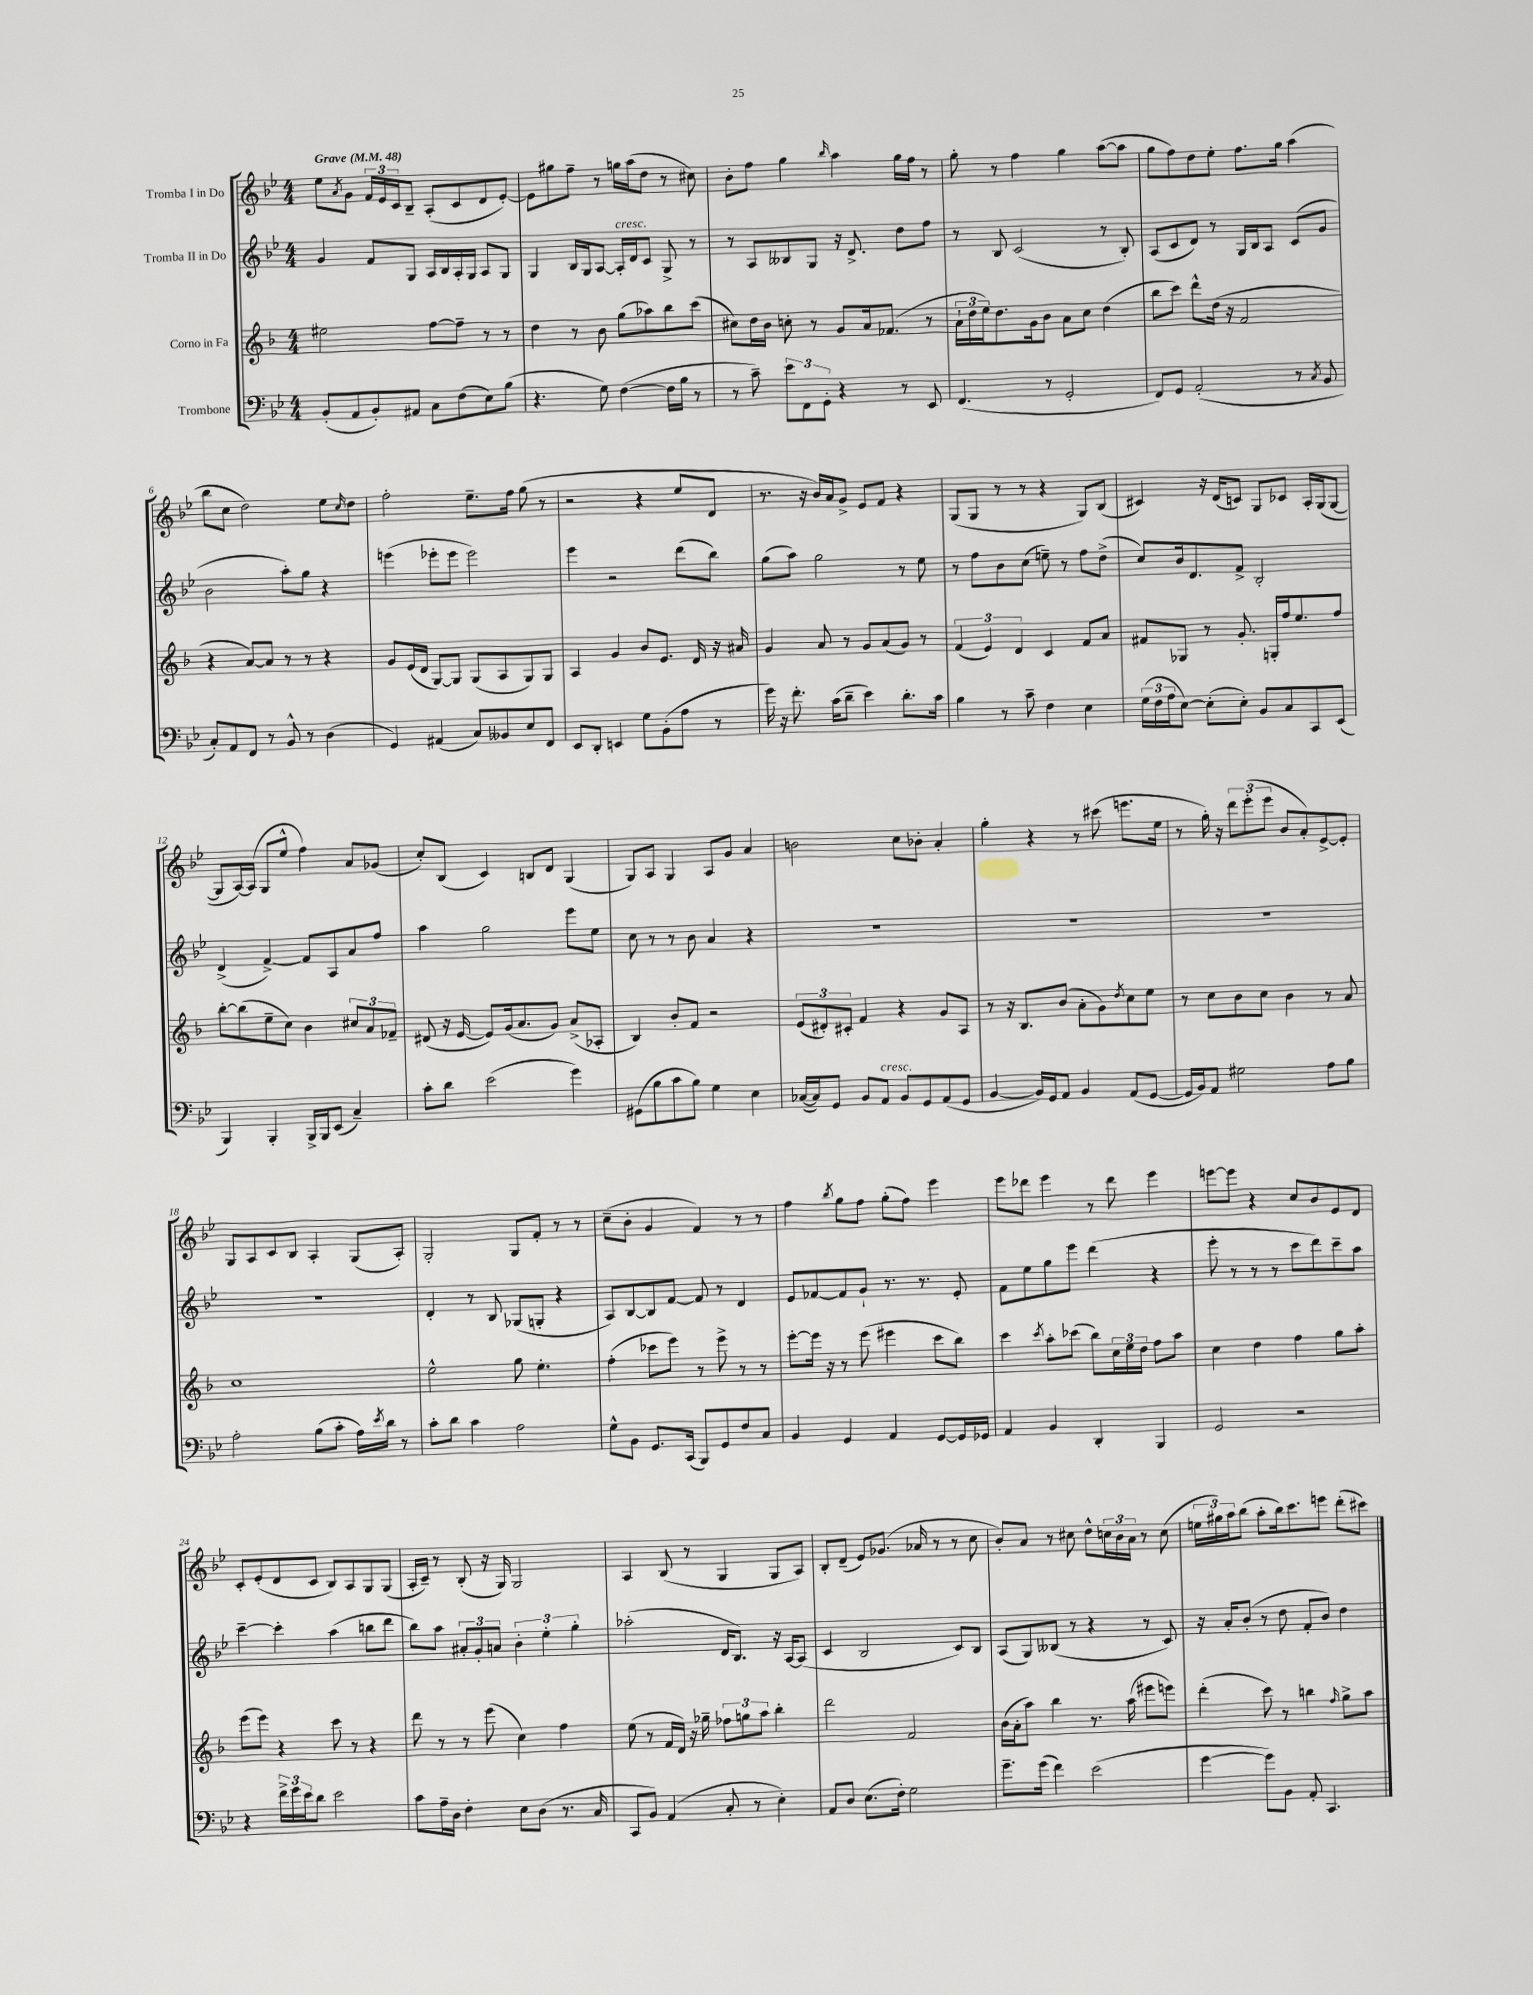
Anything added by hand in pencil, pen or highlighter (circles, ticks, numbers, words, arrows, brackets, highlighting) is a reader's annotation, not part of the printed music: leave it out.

**kern	**kern	**kern	**kern
*staff4	*staff3	*staff2	*staff1
*clefF4	*clefG2	*clefG2	*clefG2
*k[b-e-]	*k[b-]	*k[b-e-]	*k[b-e-]
*M4/4	*M4/4	*M4/4	*M4/4
*MM48	*MM48	*MM48	*MM48
(8BB-'/L	2ee#\	4g/	8ee-\L
.	.	.	8qa/
8AA/	.	.	8g\J
8BB-'/)	.	8f/L	24f/LL
.	.	.	24e-/
.	.	.	24c/J
8AA#/J	.	8G/J	8B-~/J
8C\L	[8ff\L	16A/LL	(8A'/L
.	.	16B-/	.
(8F\	8ff~\]J	16A'/	8c/
.	.	16G/JJ	.
8E-\)	8r	8A/L	8d/
(8B-\J	8r	8G/J	[8e-'/J)
=	=	=	=
4.r	4dd\	4G/	8e-\]L
.	.	.	8gg#\
.	8r	16B-/LL	8ff~\J
.	.	16G/J	.
8G\)	8b-\	[8A/J	8r
([4F\	(8gg\L	16A'/]LL	16gg\LL
.	.	16d/J	(16aa\J
.	8aa-\)	8c/J	8dd\J
16F\]LL	8bb-\	8G^/	8r
16B-\JJ	.	.	.
8r	(8ccc\J	8r	8cc#\)
=	=	=	=
8r	8cc#\L)	8r	8b-'\L
8c~\)	16dd\L	8A/L	8ff\J
.	16b-\JJ	.	.
12e-\L	8cc'\	8B--/	4gg\
12FF\	.	.	.
.	8r	8G/J	.
12GG'\J	.	.	.
.	.	.	16qqbb-/
4r	8g/L	16r	4aa\
.	.	8.d^/	.
.	16a/k	.	.
.	(8.f-/J	.	.
8r	.	8dd\L	16gg\LL
.	.	.	16ff\JJ
8EE-/	8r	8ff\J	8r
=	=	=	=
(4.FF/	24a`\LL	8r	8gg'\
.	24dd\	.	.
.	24ee\J)	.	.
.	8.dd\	8B-/	8r
.	.	(2c/	4ff\
.	16g\k	.	.
8r	8b-\J	.	.
2GG'/	8a\L	.	4gg\
.	8cc\J	.	.
.	(4dd\	8r	([8aa\L
.	.	8B-'/)	8aa\]J
=	=	=	=
8FF/L)	8bb-\L	(8A/L	8gg\L
8GG/J	8ccc\J)	8c/	8ff\)
(2AA'/	8ddd^^\L	8d/J)	8dd\
.	(16dd\Jk	8r	8ee-'\J
.	16r	.	.
.	2f/	16G/LL	8.ff\L
.	.	16B-/J	.
.	.	8A/J	.
.	.	.	16gg\Jk
8r	.	(8c/L	(4aa\
8qC/	.	.	.
8BB-/	.	8g/J	.
=	=	=	=
8C'/L)	4r	2b-\	8bb-\L
8AA/	.	.	8cc\J
8FF/J	[8a/L)	.	2dd\)
8r	8a/]J	.	.
8BB-^^/	8r	8aa'\L)	.
8r	8r	8gg\J	.
(4D\	4r	4r	8ee-\L
.	.	.	16qqcc/
.	.	.	8dd\J
=	=	=	=
4GG/)	8g/L	(4eee\	2ff'\
.	(16e/L	.	.
.	16d/JJ	.	.
(4AA#/	[8G/L)	8eee-'\L	.
.	8G/]J	8eee-\J	.
8C/L)	(8G/L	2eee-\)	8.ee-~\L
8BB--/	8A/	.	.
.	.	.	16ff\Jk
8E-/	8G/)	.	(8gg\
8FF/J	8G/J	.	8r
=	=	=	=
8EE-/L	4A/	4eee-\	2r
8DD'/J	.	.	.
4EE/	4g/	2r	.
8G\L	8b-/L	.	4r
(8BB-'\	8.e/J	.	.
8A\J	.	(8ddd\L	8ee-/L
.	16d/	.	.
8r	16r	8bb-\J)	8d/J
.	16a#/	.	.
=	=	=	=
16g\)	4g/	(8gg\L	8.r
16r	.	.	.
8.f'\	.	8aa\J)	.
.	.	.	16r
.	8a/	2gg\	16b-/LL)
(16c\LK	.	.	16a/J
8d~\J	8r	.	8g^/J
4e-\)	8g/L	.	8e-/L
.	(8a/	.	8f/J
8.d'\L	8g/J)	8r	4r
.	8r	8ee-\	.
16c\Jk	.	.	.
=	=	=	=
4B-\	(6f/	8r	(8G/L
.	.	8ff\L	8G/J
.	6e/)	.	.
8r	.	8b-\	8r
.	6d/	.	.
8c~\	.	(8cc\J	8r
4F\	4c/	8ee~\)	4r
.	.	8r	.
4E-\	8f/L	8ff\L	8G/L)
.	8a/J	(8dd^\J	(8B-/J
=	=	=	=
(24G\LL	8f#/L	8cc/L)	4c#/)
24F\	.	.	.
24A\J	.	.	.
[8E-\J)	8G-/J	16b-/k	.
.	.	8.d/	.
(8E-'\]L	8r	.	16r
.	.	.	(16d/LK
8E-'\J)	8.g'/	8f^/J	8c/J)
8BB-/L	.	2B-'/	8G/L
.	16G'/LL	.	.
8C/	16ff/J	.	8c-/J
.	8.ee/	.	.
8CC/	.	.	16A'/LL
.	.	.	(16G/J
(8EE-/J	8ff/J	.	[8G/J
=	=	=	=
4BBB-/)	[8bb-'\L	(4d^/	8G/]L
.	(8bb-\]	.	[16A/L)
.	.	.	(16A/]JJ
4BBB-'/	8ee~\	[4f^/)	8G/L
.	8cc\J)	.	8ee-^^/J
16BBB-^/LL	4b-\	8f/]L	4ff\)
16BBB-/J	.	.	.
(8EE-/J	.	8A/	.
4C~/)	12cc#/L	8a/	8a/L
.	12a/	.	.
.	.	8ff/J	(8g-/J
.	12f-~/J	.	.
=	=	=	=
8c'\L	(8d#/	4aa\	8cc'/L)
8d\J	16r	.	(8B-/J
.	[16e/	.	.
(2e-\	8e/]L)	2gg\	4c/)
.	(16g/k	.	.
.	8.a/	.	.
.	.	.	8B/L
.	8g/J)	.	8d/J
4g\)	(8a^/L	8eee-\L	(4G/
.	8A-'/J	8ee-\J	.
=	=	=	=
(8GG#\L	4B-/)	8cc\	8G/L)
8B-\	.	8r	8A/J
8c\	8b-'/L	8r	4G/
8B-\J)	8f/J	8b-\	.
4G\	2r	4a/	8A/L
.	.	.	8g/J
4E-\	.	4r	4a/
=	=	=	=
([16C-/LL	(12e/L	1r	2b\
16C-/]J)	.	.	.
.	12d#'/)	.	.
8GG/J	.	.	.
.	12c#'/J	.	.
8BB-/L	4f/	.	.
8AA/J	.	.	.
8BB-/L	4r	.	8cc\L
8GG/	.	.	8b-'\J
(8AA/	8g/L	.	4a'/
8GG/J	8A/J	.	.
=	=	=	=
[4BB-/	8r	1r	4gg'\
.	16r	.	.
.	8.B-/L	.	.
16BB-/]LL)	.	.	4r
16GG/J	.	.	.
8AA/J	(8b-/J	.	.
4BB-/	8a'\L	.	8r
.	8g\)	.	(8ccc#\
.	8qdd/	.	.
(8AA/L	8cc\	.	8.eee\L
[8GG/J	8ee\J	.	.
.	.	.	16ee-\Jk
=	=	=	=
16GG/]LL	8r	1r	8r
16BB-/J)	.	.	.
8AA/J	8cc\L	.	16gg'\)
.	.	.	16r
2G#\	8b-\	.	12ddd\L
.	.	.	(12eee-'\
.	8cc\J	.	.
.	.	.	12eee-\J
.	4b-\	.	8b-/L
.	.	.	8a'/)
8A\L	8r	.	[8e-^/
8B-\J	8a/	.	8e-'/]J
=	=	=	=
2A'\	1cc	1r	8G/L
.	.	.	8A/
.	.	.	8c/
.	.	.	8B-/J
(8B-\L	.	.	4A'/
8c'\J	.	.	.
16A\LL)	.	.	(8G/L
8qe-/	.	.	.
16d\JJ	.	.	.
8r	.	.	8A'/J)
=	=	=	=
8c'\L	2ee^^\	4d'/	2G'/
8d\J	.	.	.
4c\	.	8r	.
.	.	8B-/	.
2A\	8gg\	(8G-/L	8G/L
.	4.ee'\	8G'/J	8f'/J
.	.	4r	8r
.	.	.	8r
=	=	=	=
8G^^\L	(4ff'\	8A/L)	(8cc~\L
8BB-\J	.	[8B-/	8b-'\J
8.GG/L	8ccc-\L	8B-/]	4g/
.	8eee\J)	[8f/J	.
(16CC/Jk	.	.	.
8BBB-/L)	8r	8f/]	4f/)
8GG/	8eee^\	8r	.
8F/	8r	4d/	8r
8C/J	8r	.	8r
=	=	=	=
4BB-/	[8eee'\L	8e-/L	4ff\
.	16eee\]Jk	[8f-/	.
.	16r	.	.
.	.	.	8qbb-/
4GG/	8r	8f-/]	8gg\L
.	(8eee\	8g`/J	8ff\J
4AA/	4eee#\	8.r	(8gg'\L
.	.	.	8ff\J)
.	.	8.r	.
[8GG/L	8ccc\L	.	4eee-\
16GG/]L	8bb-\J)	8e-'/	.
16GG-/JJ	.	.	.
=	=	=	=
4AA/	4ccc\	8f\L	8eee-\L
.	.	8ee-\	8ddd-\J
.	8qccc/	.	.
4BB-/	8aa'\L	8gg\	4eee-\
.	(8ccc-\J	8eee-\J	.
4DD'/	8bb-\L)	(4ddd\	8r
.	24cc\L	.	8ddd-\
.	24ee\	.	.
.	24dd\JJ	.	.
4BBB-/	8ff\L	4r	4eee-\
.	8aa\J	.	.
=	=	=	=
2GG/	4cc\	8eee-'\	[8eee\L
.	.	8r	8eee\]J
.	4dd\	8r	4r
.	.	8r	.
2r	4ff\	8ccc\L	8cc/L
.	.	8ddd\)	8b-/
.	8gg\L	8ccc~\	8e-/
.	8aa'\J	8aa\J	8d/J
=	=	=	=
4r	(8eee\L	[4ccc~\	8c'/L
.	8eee\J)	.	(8e-'/
24f^\LL	4r	4ccc'\]	8d/
24g\	.	.	.
24e-\J	.	.	.
8d\J	.	.	8c/J
2e-\	8ccc\	(4aa\	8B-/L)
.	8r	.	8A/
.	4r	8bb\L	8G/
.	.	8ddd\J	(8G/J
=	=	=	=
8c\L	8ddd\	8bb-\L)	16A'/LL
.	.	.	16c~/JJ)
16A~\L	8r	8aa\J	8r
16D\JJ	.	.	.
4F'\	8r	12a#'/L	(8B-'/
.	.	12g'/	.
.	(8eee\	.	16r
.	.	12a/J	.
.	.	.	16G/)
8E-\L	4cc\)	6b-'\	2G/
(8D\J	.	.	.
.	.	6ee-'\	.
8.r	4ff\	.	.
.	.	6gg'\	.
16C/	.	.	.
=	=	=	=
8CC/L	(8ee\	(2aa-'\	4A/
8BB-/J)	8r	.	.
(4AA/	16f/LL	.	(8B-/
.	16d/JJ)	.	.
.	16r	.	8r
.	16gg-~\	.	.
8C'/	12ff-\L	16d/LK	4G/
.	.	8.B-/J)	.
.	12gg\	.	.
8r	.	.	.
.	12aa\J	.	.
4E-'\)	4bb-'\	16r	8G/L
.	.	[16A/LK	.
.	.	(8A/]J	8A/J)
=	=	=	=
8AA/L	2ddd\	4c/	8B-'/L
8D/J	.	.	(8d~/J
(8.E-\L	.	2B-/	8e-/L)
.	.	.	(8.g-/J
16F'\Jk)	.	.	.
2G\	2f/	.	.
.	.	.	16a-/
.	.	.	8r
.	.	8c/L)	8r
.	.	8B-/J	8cc\
=	=	=	=
8.g~\L	(16b-\LL	(8A/L	8b-'/L)
.	16a'\J	.	.
.	8aa\J)	8G/)	8a/J
(16g\Jk	.	.	.
4f\)	4bb-\	(8B--/J	8r
.	.	8r	8cc#\
(2e-\	8.r	4r	8dd^^\L
.	.	.	24cc\L
.	.	.	24b-\
.	(16aa\	.	.
.	.	.	24a\JJ
.	8eee#\L	8r	8r
.	8eee\J)	8c/)	(8cc\
=	=	=	=
[4g\	(4ddd'\	16r	24ee\LL
.	.	.	24gg#\)
.	.	16a'/LK	.
.	.	.	24aa\J
.	.	(8b-'/J	(8bb-\J
8g\]L)	8ccc\)	8r	8aa'\L
8BB-\J	8r	8dd\	16bb-\k)
.	.	.	8.ccc\
8AA'/	4bb\	8f'/L	.
4.CC/	.	8b-/J)	8eee\J
.	16qqff/	.	.
.	8gg^\L	4dd\	(8ddd'\L
.	8aa\J	.	8ccc#\J)
==	==	==	==
*-	*-	*-	*-
